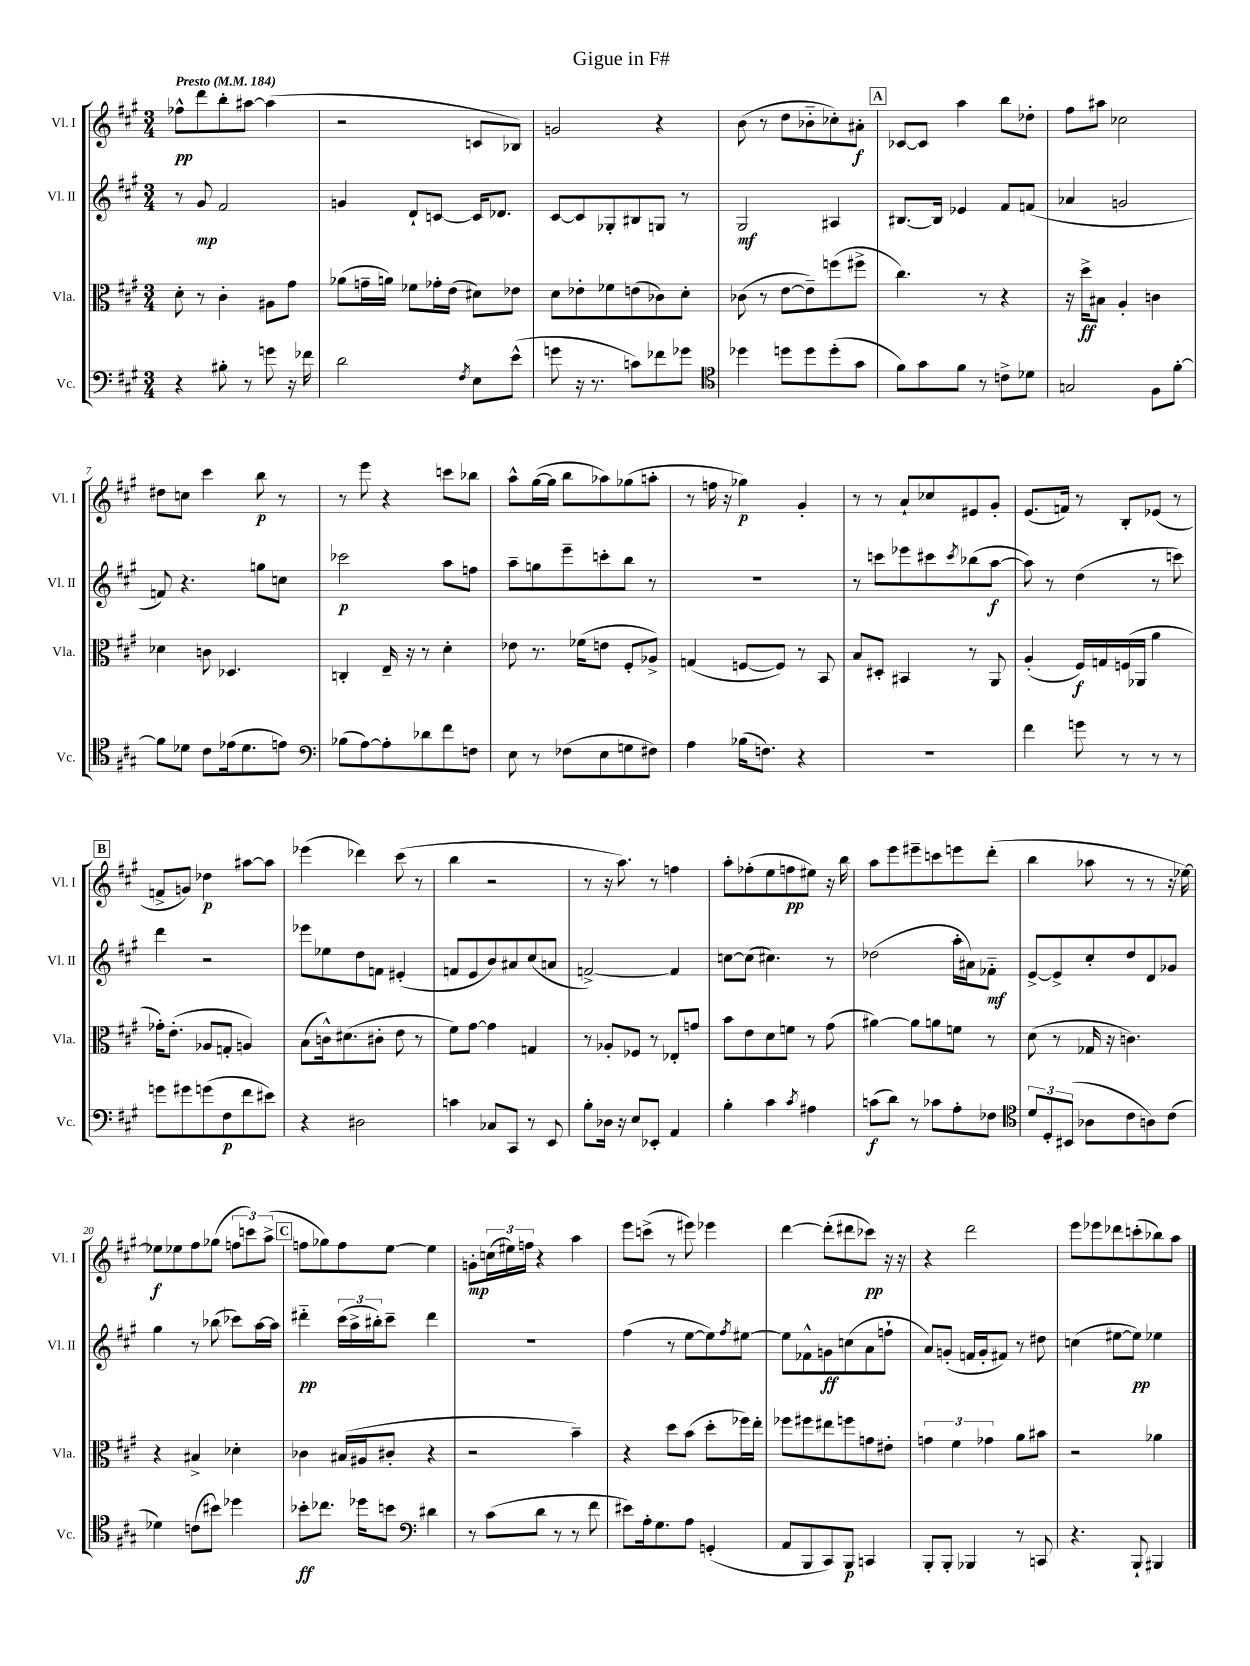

**kern	**dynam	**kern	**dynam	**kern	**dynam	**kern	**dynam
*part4	*part4	*part3	*part3	*part2	*part2	*part1	*part1
*staff4	*staff4	*staff3	*staff3	*staff2	*staff2	*staff1	*staff1
*I"Vc.	*	*I"Vla.	*	*I"Vl. II	*	*I"Vl. I	*
*I'Vc.	*	*I'Vla.	*	*I'Vl. II	*	*I'Vl. I	*
*clefF4	*	*clefC3	*	*clefG2	*	*clefG2	*
*k[f#c#g#]	*	*k[f#c#g#]	*	*k[f#c#g#]	*	*k[f#c#g#]	*
*M3/4	*	*M3/4	*	*M3/4	*	*M3/4	*
*MM184	*	*MM184	*	*MM184	*	*MM184	*
=1	=1	=1	=1	=1	=1	=1	=1
!	!	!	!	!	!	!LO:TX:a:B:t=Presto	!
4r	.	8d'\	.	8r	.	8ff-X^^\L	pp
.	.	8r	.	8g#/	mp	8ddd\	.
8B#X'\	.	4c#'\	.	2f#/	.	8bb'\	.
8r	.	.	.	.	.	[8aa#X\J	.
8gn\	.	8A#X\L	.	.	.	(4aa#\]	.
16r	.	8g#\J	.	.	.	.	.
16f-X\	.	.	.	.	.	.	.
=2	=2	=2	=2	=2	=2	=2	=2
2d\	.	(8a-X\L	.	4gn/	.	2r	.
.	.	16gn~\L	.	.	.	.	.
.	.	16an\JJ)	.	.	.	.	.
.	.	8f-X\L	.	8d`/L	.	.	.
.	.	16g-X'\L	.	[8cn/J	.	.	.
.	.	(16e\JJ	.	.	.	.	.
8qF#/	.	.	.	.	.	.	.
8E\L	.	8d#X\L)	.	16c/KL]	.	8cn/L	.
.	.	.	.	8.d-X/J	.	.	.
(8e^^\J	.	8e-X\J	.	.	.	8B-X/J)	.
=3	=3	=3	=3	=3	=3	=3	=3
8gn\	.	8d\L	.	[8c#/L	.	2gn/	.
16r	.	8e-X'\	.	8c#/]	.	.	.
8.r	.	.	.	.	.	.	.
.	.	8f-X\	.	8G-X'/	.	.	.
8cn\L)	.	(8en\	.	8B#X/	.	.	.
8f-X\	.	8c-X\)	.	8Gn/J	.	4r	.
8g-X\J	.	8d'\J	.	8r	.	.	.
=4	=4	=4	=4	=4	=4	=4	=4
*clefC4	*	*	*	*	*	*	*
4dd-X\	.	(8c-X\	.	2G#/	mf	(8b\	.
.	.	8r	.	.	.	8r	.
8ddn\L	.	[8e\L	.	.	.	8dd\L	.
8dd\	.	8e~\])	.	.	.	8b-X\	.
(8dd'\	.	(8ffn\	.	4A#X/	.	8cc-X'\)	.
8g#\J	.	8ff#X^\J	.	.	.	8a#X'\J	f
!!LO:REH:place=s1:t=A
=5	=5	=5	=5	=5	=5	=5	=5
8f#\L)	.	4.cc#\)	.	[8.B#X/L	.	[8c-X/L	.
8g#\	.	.	.	.	.	8c-/J]	.
.	.	.	.	16B#/Jk]	.	.	.
8f#\J	.	.	.	4e-X/	.	4aa\	.
8r	.	8r	.	.	.	.	.
8cn^\L	.	4r	.	8f#/L	.	8bb\L	.
8d-X\J	.	.	.	(8fn/J	.	8dd-X'\J	.
=6	=6	=6	=6	=6	=6	=6	=6
2Gn/	.	16r	.	4a-X/	.	8ff#\L	.
.	.	16dd^\KL	ff	.	.	.	.
.	.	8B#X\J	.	.	.	8aa#X\J	.
.	.	4A'/	.	2gn/	.	2cc-X\	.
8F#\L	.	4cn\	.	.	.	.	.
[8f#'\J	.	.	.	.	.	.	.
!!LO:LB:g=z
=7	=7	=7	=7	=7	=7	=7	=7
8f#\L]	.	4d-X\	.	8fn/)	.	8dd#X\L	.
8d-X\J	.	.	.	4.r	.	8ccn\J	.
8c#\L	.	8cn\	.	.	.	4ccc#\	.
(16e-X\k	.	4.D-X/	.	.	.	.	.
8.d-\	.	.	.	.	.	.	.
.	.	.	.	8ggn\L	.	8bb\	p
8en\J)	.	.	.	8ccn\J	.	8r	.
=8	=8	=8	=8	=8	=8	=8	=8
*clefF4	*	*	*	*	*	*	*
(8B-X\L	.	4Cn'/	.	2ccc-X\	p	8r	.
[8A\)	.	.	.	.	.	8eee\	.
8A'\]	.	16E~/	.	.	.	4r	.
.	.	16r	.	.	.	.	.
8d-X\	.	8r	.	.	.	.	.
8f#\	.	4d'\	.	8aa\L	.	8cccn\L	.
8Fn\J	.	.	.	8ffn\J	.	8bb-X\J	.
=9	=9	=9	=9	=9	=9	=9	=9
8E\	.	8e-X\	.	8aa~\L	.	8aa^^\L	.
8r	.	8.r	.	8ggn\	.	([16gg#\L	.
.	.	.	.	.	.	16gg#\JJ]	.
(8F-X\L	.	.	.	8eee~\	.	8bb\L	.
.	.	(16f-X\KL	.	.	.	.	.
8E\	.	8en\J	.	8cccn'\	.	8aa-X\)	.
8Gn\	.	8F#'/L	.	8bb\J	.	(8gg-X\	.
8F#X\J)	.	8A-X^/J)	.	8r	.	8aan'\J	.
=10	=10	=10	=10	=10	=10	=10	=10
4A\	.	(4Gn/	.	2.r	.	8r	.
.	.	.	.	.	.	16ffn\	.
.	.	.	.	.	.	16r	.
(16B-X\KL	.	[8Fn/L	.	.	.	4gg-X\)	p
8.Fn\J)	.	.	.	.	.	.	.
.	.	8F/J])	.	.	.	.	.
4r	.	8r	.	.	.	4g#'/	.
.	.	8BB/	.	.	.	.	.
=11	=11	=11	=11	=11	=11	=11	=11
2.r	.	8B/L	.	8r	.	8r	.
.	.	8D#X'/J	.	8cccn\L	.	8r	.
.	.	4BB#X/	.	8eee-X\	.	8a`/L	.
.	.	.	.	8ccc#X\	.	8cc-X/	.
.	.	.	.	8qccc#/	.	.	.
.	.	8r	.	(8bb-X\	.	8e#X/	.
.	.	8AA/	.	[8aa\J	f	8g#'/J	.
=12	=12	=12	=12	=12	=12	=12	=12
4f#\	.	(4A'/	.	8aa\])	.	(8.e/L	.
.	.	.	.	8r	.	.	.
.	.	.	.	.	.	16fn/Jk)	.
8gn\	.	16F#/LL)	f	(4dd\	.	8r	.
.	.	16Gn/	.	.	.	.	.
8r	.	(16Fn/	.	.	.	8B'/L	.
.	.	16AA-X/JJ	.	.	.	.	.
8r	.	4a\	.	8r	.	(8e-X/J	.
8r	.	.	.	8cccn\)	.	8r	.
!!LO:LB:g=z
!!LO:REH:place=s1:t=B
=13	=13	=13	=13	=13	=13	=13	=13
8gn\L	.	16g-X'\KL)	.	4ddd\	.	8fn^/L	.
.	.	(8.e'\J	.	.	.	.	.
8g#X\	.	.	.	.	.	8gn/J)	.
(8gn\	.	8A-X/L	.	2r	.	4dd-X\	p
8F#\	p	8Gn'/J	.	.	.	.	.
8f#\	.	4An/)	.	.	.	[8aa#X\L	.
8e#X\J)	.	.	.	.	.	8aa#\J]	.
=14	=14	=14	=14	=14	=14	=14	=14
4r	.	(8B\L	.	8eee-X\L	.	(4eee-X\	.
.	.	16cn^^\k)	.	8ee-X\	.	.	.
.	.	(8.d#X\	.	.	.	.	.
2D#X\	.	.	.	8dd\	.	4ddd-X\)	.
.	.	8c#X'\J	.	8fn\J	.	.	.
.	.	8e\	.	(4e#X'/	.	(8ccc#\	.
.	.	8r	.	.	.	8r	.
=15	=15	=15	=15	=15	=15	=15	=15
4cn\	.	8f#\L)	.	8fn/L	.	4bb\	.
.	.	[8g#\J	.	8e/	.	.	.
8C-X/L	.	4g#\]	.	8b/)	.	2r	.
8CC#/J	.	.	.	8a#X/	.	.	.
8r	.	4Gn/	.	(8cc#/	.	.	.
8EE/	.	.	.	8an/J	.	.	.
=16	=16	=16	=16	=16	=16	=16	=16
8B'\L	.	8r	.	[2fn^/)	.	8r	.
16D-X\Jk	.	8A-X'/L	.	.	.	16r	.
16r	.	.	.	.	.	8.aa\)	.
8E/L	.	8F-X/J	.	.	.	.	.
8EE-X'/J	.	8r	.	.	.	8r	.
4AA/	.	8E-X'/L	.	4f/]	.	4ffn\	.
.	.	8gn/J	.	.	.	.	.
=17	=17	=17	=17	=17	=17	=17	=17
4B'\	.	8b\L	.	[8ccn\L	.	8aa'\L	.
.	.	8e\	.	(8cc\J]	.	(8ff-X'\	.
4c#\	.	8d\	.	4.cc#X\)	.	8ee\	.
.	.	8fn\J	.	.	.	8ffn\	pp
8qc#/	.	.	.	.	.	.	.
4A#X\	.	8r	.	.	.	8ee#X\J)	.
.	.	(8g#\	.	8r	.	16r	.
.	.	.	.	.	.	16bb\	.
=18	=18	=18	=18	=18	=18	=18	=18
(8cn\L	f	[4a#X\)	.	(2dd-X\	.	8aa\L	.
8d\J)	.	.	.	.	.	8eee\	.
8r	.	8a#\L]	.	.	.	8eee#X~\	.
8c-X\L	.	8an\	.	.	.	8cccn\	.
8A'\	.	8fn\J	.	16aa'\LL	.	8eeen\	.
.	.	.	.	16a#X\J)	.	.	.
8F-X\J	.	8r	.	8f-X\J	mf	(8ddd'\J	.
=19	=19	=19	=19	=19	=19	=19	=19
*clefC4	*	*	*	*	*	*	*
12d/L	.	(8d\	.	[8e^/L	.	4bb\	.
12D'/	.	.	.	.	.	.	.
.	.	8r	.	8e^/]	.	.	.
(12BB#X/J	.	.	.	.	.	.	.
8A-X\L	.	16G-X/	.	8cc#'/	.	8aa-X\	.
.	.	16r	.	.	.	.	.
8c#\	.	4.cn\)	.	8dd/	.	8r	.
8An\)	.	.	.	8d/	.	8r	.
(8c#\J	.	.	.	8g-X/J	.	16r	.
.	.	.	.	.	.	[16ee-X\)	.
!!LO:LB:g=z
=20	=20	=20	=20	=20	=20	=20	=20
4d-X\)	.	4r	.	4gg#\	.	8ee-X\L]	f
.	.	.	.	.	.	8ee-X\	.
(8cn\L	.	4B#X^/	.	8r	.	8ff#\	.
8b#X\J)	.	.	.	(8bb-X\	.	(8gg-X\J	.
4dd-X\	.	4d-X'\	.	8ccc-X\L)	.	12ffn\L	.
.	.	.	.	.	.	12cccn\)	.
.	.	.	.	[16aa\L	.	.	.
.	.	.	.	.	.	(12aa^\J	.
.	.	.	.	16aa\JJ]	.	.	.
!!LO:REH:place=s1:t=C
=21	=21	=21	=21	=21	=21	=21	=21
8b-X'\L	ff	4c-X\	.	4ddd#X\	pp	8ffn\L	.
8.cc-X\J	.	.	.	.	.	8gg-X\)	.
.	.	(16B#X/LL	.	(24ccc#\LL	.	8ff\	.
.	.	.	.	24aa^\	.	.	.
16dd-X\KL	.	16A#X/J	.	.	.	.	.
.	.	.	.	24bb#X'\J)	.	.	.
8bn\J	.	8c#X'/J	.	8ccc#~\J	.	[8ee\J	.
*clefF4	*	*	*	*	*	*	*
4d#X\	.	4r	.	4ddd#\	.	4ee\]	.
=22	=22	=22	=22	=22	=22	=22	=22
8r	.	2r	.	2.r	.	8gn'\L	mp
(8c#\L	.	.	.	.	.	(24ccn\L	.
.	.	.	.	.	.	24ee#X\)	.
.	.	.	.	.	.	24ffn\JJ	.
8d\J	.	.	.	.	.	4r	.
8r	.	.	.	.	.	.	.
8r	.	4b~\)	.	.	.	4aa\	.
8f#\	.	.	.	.	.	.	.
=23	=23	=23	=23	=23	=23	=23	=23
8e#X\L)	.	4r	.	(4ff#\	.	8eee\L	.
16A'\k	.	.	.	.	.	(8cccn^\J	.
8.G#\	.	.	.	.	.	.	.
.	.	8dd\L	.	8r	.	8r	.
8A\J	.	(8b\J	.	[8ee\L	.	8eee#X\)	.
(4GGn'/	.	8dd'\L	.	8ee\])	.	4eee-X\	.
.	.	.	.	8qff#/	.	.	.
.	.	16ff-X\L)	.	[8ee#X\J	.	.	.
.	.	16ee'\JJ	.	.	.	.	.
=24	=24	=24	=24	=24	=24	=24	=24
8AA/L	.	8ff-X\L	.	8ee#\L]	.	[4ddd\	.
8BBB/	.	8ff#X\	.	8f-X^^\	.	.	.
8CC#/)	.	8ee#X\	.	8gn\	ff	(8ddd'\L]	.
8BBB/J	p	8ffn\	.	(8ccn\	.	8ddd#X\	.
4CCn/	.	8gn\	.	8a\	.	8ccc-X\J)	pp
.	.	8e#X'\J	.	8ffn`\J	.	16r	.
.	.	.	.	.	.	16r	.
=25	=25	=25	=25	=25	=25	=25	=25
8BBB'/L	.	6gn\	.	8a/L)	.	4r	.
8BBB'/J	.	.	.	(8gn'/J	.	.	.
.	.	6f#\	.	.	.	.	.
4BBB-X/	.	.	.	16fn/LL	.	2ddd\	.
.	.	.	.	16g'/J	.	.	.
.	.	6g-X\	.	.	.	.	.
.	.	.	.	8f#X/J)	.	.	.
8r	.	8a\L	.	8r	.	.	.
8CCn/	.	8b#X\J	.	8dd#X\	.	.	.
=26	=26	=26	=26	=26	=26	=26	=26
4.r	.	2r	.	(4ccn\	.	8eee\L	.
.	.	.	.	.	.	8eee-X\	.
.	.	.	.	[8ee#X\L	.	8ddd-X\	.
8BBB`/	.	.	.	8ee#\J])	pp	(8cccn'\	.
4BBB#X/	.	4a-X\	.	4ee-X\	.	8bb-X\)	.
.	.	.	.	.	.	8aa\J	.
==	==	==	==	==	==	==	==
*-	*-	*-	*-	*-	*-	*-	*-
